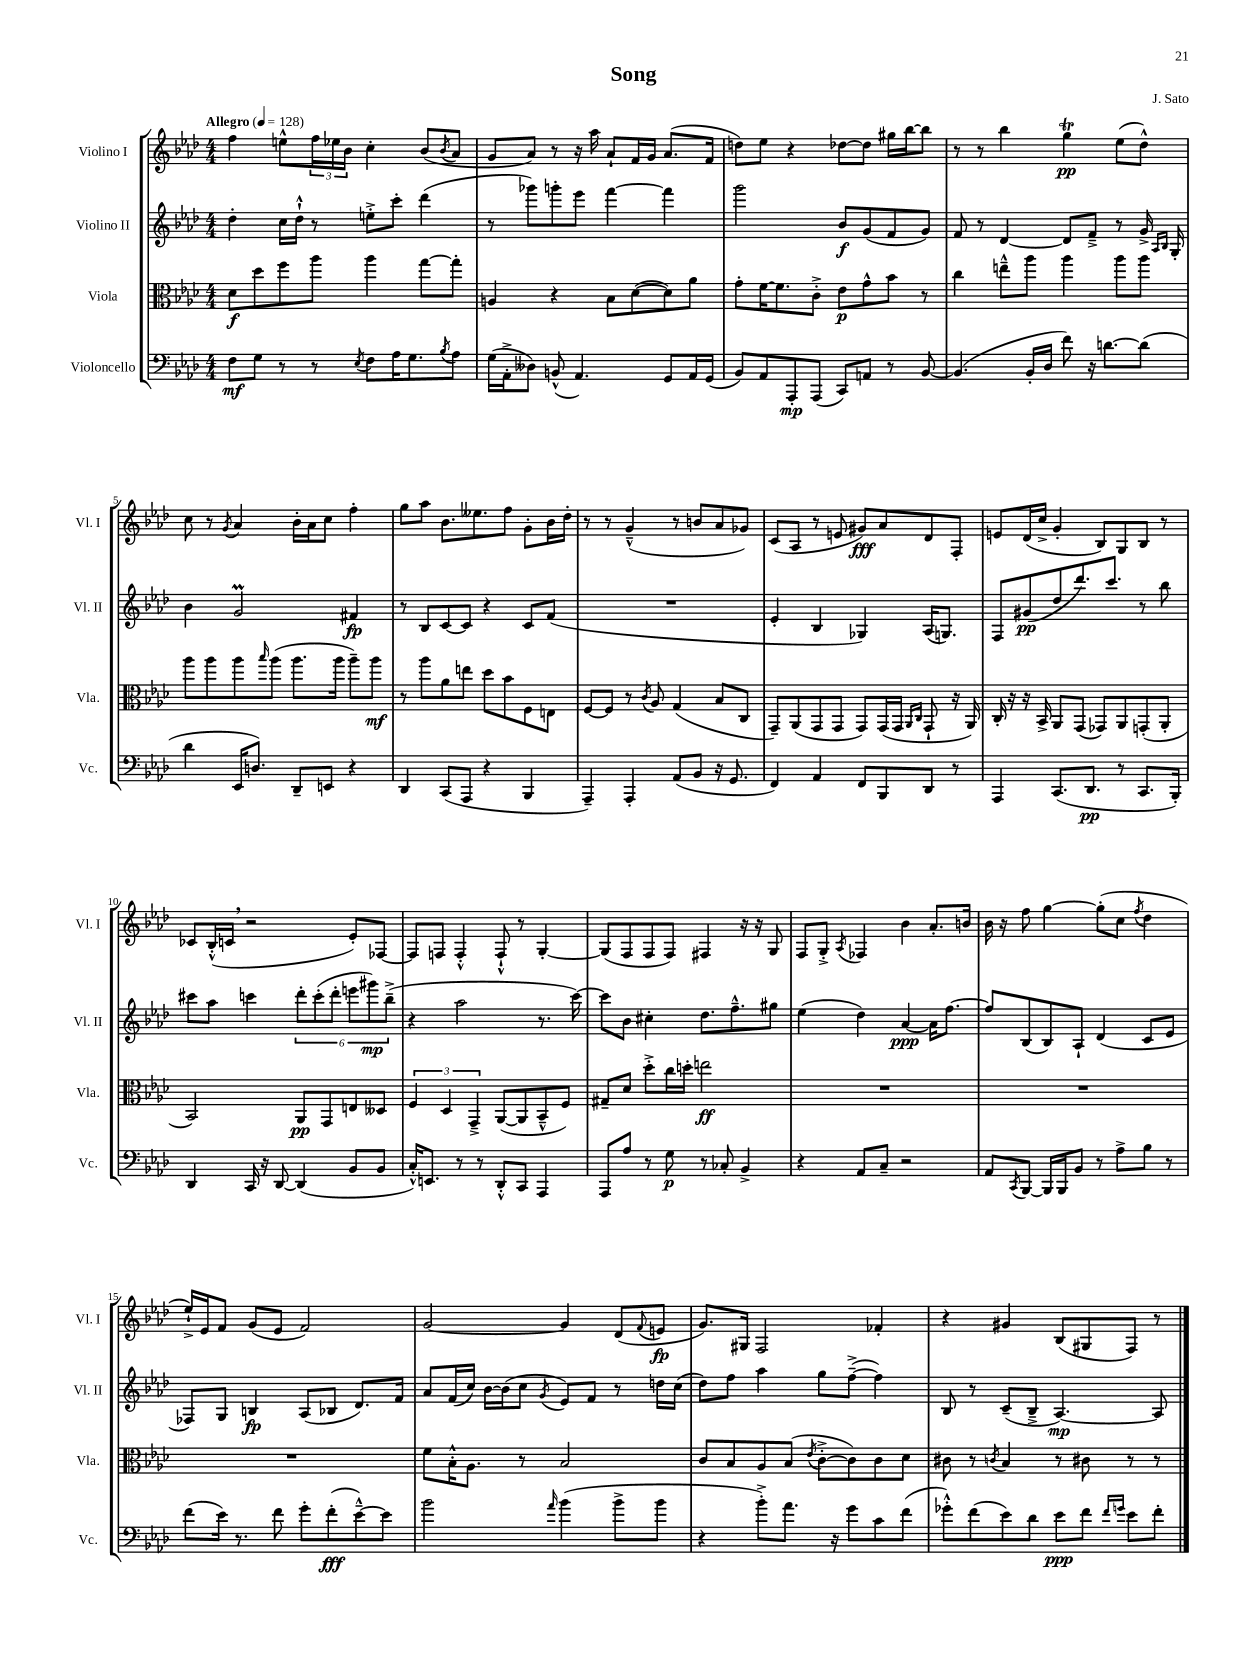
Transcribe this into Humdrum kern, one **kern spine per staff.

**kern	**dynam	**kern	**dynam	**kern	**dynam	**kern	**dynam
*part4	*part4	*part3	*part3	*part2	*part2	*part1	*part1
*staff4	*staff4	*staff3	*staff3	*staff2	*staff2	*staff1	*staff1
*I"Violoncello	*	*I"Viola	*	*I"Violino II	*	*I"Violino I	*
*I'Vc.	*	*I'Vla.	*	*I'Vl. II	*	*I'Vl. I	*
*clefF4	*	*clefC3	*	*clefG2	*	*clefG2	*
*k[b-e-a-d-]	*	*k[b-e-a-d-]	*	*k[b-e-a-d-]	*	*k[b-e-a-d-]	*
*M4/4	*	*M4/4	*	*M4/4	*	*M4/4	*
*MM128	*	*MM128	*	*MM128	*	*MM128	*
=1	=1	=1	=1	=1	=1	=1	=1
!	!	!	!	!	!	!LO:TX:a:B:t=Allegro	!
8F\L	mf	8d-\L	f	4dd-'\	.	4ff\	.
8G\J	.	8dd-\	.	.	.	.	.
8r	.	8ff\	.	16cc\LL	.	8een^^\L	.
.	.	.	.	16dd-`^^\JJ	.	.	.
8r	.	8aa-\J	.	8r	.	24ff\L	.
.	.	.	.	.	.	24ee-X\	.
.	.	.	.	.	.	24b-\JJ	.
8qE-/	.	.	.	.	.	.	.
8F\L	.	4aa-\	.	8een'^\L	.	4cc'\	.
16A-\K	.	.	.	8ccc'\J	.	.	.
8.G\	.	.	.	.	.	.	.
.	.	[8gg\L	.	(4ddd-\	.	(8b-/L	.
8qB-/	.	.	.	.	.	8qb-/	.
8A-\J	.	8gg'\J]	.	.	.	8a-/J	.
=2	=2	=2	=2	=2	=2	=2	=2
(16G\LL	.	4An/	.	8r	.	8g/L	.
16AA-'^\J	.	.	.	.	.	.	.
8D--X\J)	.	.	.	8ggg-X\L)	.	8a-/J)	.
(8BBn^^/	.	4r	.	8gggn'\	.	8r	.
4.AA-/)	.	.	.	8eee-\J	.	16r	.
.	.	.	.	.	.	16aa-\	.
.	.	8B-\L	.	[4fff\	.	8a-`/L	.
.	.	([8d-\	.	.	.	16f/L	.
.	.	.	.	.	.	16g/JJ	.
8GG/L	.	8d-\])	.	4fff\]	.	(8.a-/L	.
16AA-/L	.	8a-\J	.	.	.	.	.
(16GG/JJ	.	.	.	.	.	16f/Jk	.
=3	=3	=3	=3	=3	=3	=3	=3
8BB-/L)	.	8g'\L	.	2ggg\	.	8ddn\L)	.
8AA-/	.	[16f\K	.	.	.	8ee-\J	.
.	.	8.f\]	.	.	.	.	.
8AAA-'/	mp	.	.	.	.	4r	.
(8AAA-/J	.	8c'^\J	.	.	.	.	.
8CC/L)	.	8e-\L	p	8b-/L	f	[8dd-X\L	.
8AAn/J	.	8g^^\	.	(8g/	.	8dd-\J]	.
8r	.	8b-\J	.	8f/	.	16gg#X\LL	.
.	.	.	.	.	.	[16bb-\J	.
[8BB-/	.	8r	.	8g/J)	.	8bb-\J]	.
=4	=4	=4	=4	=4	=4	=4	=4
(4.BB-/]	.	4cc\	.	8f/	.	8r	.
.	.	.	.	8r	.	8r	.
.	.	8een~^^\L	.	[4d-/	.	4bb-\	.
16BB-'/LL	.	8aa-\J	.	.	.	.	.
16D-/JJ	.	.	.	.	.	.	.
8f\)	.	4aa-\	.	8d-/L]	.	4ggt\	pp
16r	.	.	.	8f~^/J	.	.	.
[8.dn\L	.	.	.	.	.	.	.
.	.	8aa-\L	.	8r	.	(8ee-\L	.
(8d\J]	.	8aa-\J	.	16g^/	.	8dd-^^\J)	.
.	.	.	.	16qqA-/LL	.	.	.
.	.	.	.	16qqB-/JJ	.	.	.
.	.	.	.	16G'/	.	.	.
!!LO:LB:g=z
=5	=5	=5	=5	=5	=5	=5	=5
4d-\	.	8aa-\L	.	4b-\	.	8cc\	.
.	.	8aa-\	.	.	.	8r	.
.	.	.	.	.	.	8qg/	.
16EE-/KL	.	8aa-\	.	2gm/	.	4a-/	.
8.Dn/J)	.	.	.	.	.	.	.
.	.	16qqbb-/	.	.	.	.	.
.	.	(8aa-\J	.	.	.	.	.
8DD-~/L	.	8.aa-\L	.	.	.	16b-'\LL	.
.	.	.	.	.	.	16a-\J	.
8EEn/J	.	.	.	.	.	8cc\J	.
.	.	16aa-\Jk	.	.	.	.	.
4r	.	8aa-~\L)	.	4f#X/	fp	4ff'\	.
.	.	8aa-\J	mf	.	.	.	.
=6	=6	=6	=6	=6	=6	=6	=6
4DD-/	.	8r	.	8r	.	8gg\L	.
.	.	8aa-\L	.	8B-/L	.	8aa-\J	.
(8CC/L	.	8a-\	.	[8c/	.	8.b-\L	.
8AAA-/J	.	8een\J	.	8c/J]	.	.	.
.	.	.	.	.	.	8.ee--X\	.
4r	.	8dd-\L	.	4r	.	.	.
.	.	8b-\	.	.	.	8ff\J	.
4BBB-/	.	8F\	.	8c/L	.	8g'\L	.
.	.	8En\J	.	(8f/J	.	16b-\L	.
.	.	.	.	.	.	16dd-'\JJ	.
=7	=7	=7	=7	=7	=7	=7	=7
4AAA-~/)	.	[8F/L	.	1r	.	8r	.
.	.	8F/J]	.	.	.	8r	.
4AAA-'/	.	8r	.	.	.	(4g~^^/	.
.	.	8qc/	.	.	.	.	.
.	.	8A-/	.	.	.	.	.
(8AA-/L	.	(4G/	.	.	.	8r	.
8BB-/J	.	.	.	.	.	8bn/L	.
16r	.	8B-/L	.	.	.	8a-/	.
8.GG/	.	.	.	.	.	.	.
.	.	8C/J	.	.	.	8g-X/J)	.
=8	=8	=8	=8	=8	=8	=8	=8
4FF/)	.	8GG~/L)	.	4e-'/	.	(8c/L	.
.	.	(8AA-/	.	.	.	8A-/J	.
4AA-/	.	8GG/	.	4B-/	.	8r	.
.	.	8GG/J	.	.	.	8en/	.
8FF/L	.	8GG/L)	.	4G-X/)	.	8g#X/L)	fff
8BBB-/	.	(16GG/L	.	.	.	8a-/	.
.	.	16GG/JJ	.	.	.	.	.
.	.	16qqAA-/LL	.	.	.	.	.
.	.	16qqC/JJ	.	.	.	.	.
8DD-/J	.	8GG`/	.	(16A-/KL	.	8d-/	.
.	.	.	.	8.Gn/J)	.	.	.
8r	.	16r	.	.	.	8F'/J	.
.	.	16AA-/)	.	.	.	.	.
=9	=9	=9	=9	=9	=9	=9	=9
4AAA-/	.	16C'/	.	8F/L	.	8en/L	.
.	.	16r	.	.	.	.	.
.	.	16r	.	(8g#X/	pp	(16d-/L	.
.	.	16BB-^/	.	.	.	16cc^/JJ	.
(8.CC/L	.	8AA-/L	.	8dd-/	.	4g'/	.
.	.	(8GG/J	.	8.ddd-/)	.	.	.
8.DD-/J	pp	.	.	.	.	.	.
.	.	8GG-X/L)	.	.	.	8B-/L)	.
.	.	.	.	8.ccc/J	.	.	.
8r	.	8AA-/	.	.	.	8G/	.
8.CC/L	.	(8GGn'/	.	8r	.	8B-/J	.
.	.	8AA-'/J	.	8bb-\	.	8r	.
16BBB-'/Jk)	.	.	.	.	.	.	.
!!LO:LB:g=z
=10	=10	=10	=10	=10	=10	=10	=10
4DD-/	.	2BB-/)	.	8ccc#X\L	.	8c-X/L	.
.	.	.	.	8aa-\J	.	(16B-'^^/L	.
.	.	.	.	.	.	16cn,/JJ	.
16CC/	.	.	.	4cccn\	.	2r	.
16r	.	.	.	.	.	.	.
[8DD-/	.	.	.	.	.	.	.
(4DD-/]	.	8AA-/L	pp	12ddd-'\L	.	.	.
.	.	.	.	(12ccc'\	.	.	.
.	.	8GG/	.	.	.	.	.
.	.	.	.	12ddd-'\J	.	.	.
8BB-/L	.	8En/	.	12eeen\L	.	8e-'/L)	.
.	.	.	.	12ggg#X\)	mp	.	.
8BB-/J	.	8D--X/J	.	.	.	[8F-X/J	.
.	.	.	.	(12bb-~^\J	.	.	.
=11	=11	=11	=11	=11	=11	=11	=11
16C'^^/KL)	.	6F/	.	4r	.	8F-/L]	.
8.EEn/J	.	.	.	.	.	.	.
.	.	.	.	.	.	8Fn/J	.
.	.	6D-/	.	.	.	.	.
8r	.	.	.	2aa-\	.	4F'^^/	.
.	.	6GG~^/	.	.	.	.	.
8r	.	.	.	.	.	.	.
8DD-'^^/L	.	([8AA-/L	.	.	.	8F`^^/	.
8CC/J	.	8AA-/]	.	.	.	8r	.
4AAA-/	.	8BB-~^^/	.	8.r	.	[4G'/	.
.	.	8F/J)	.	.	.	.	.
.	.	.	.	[16ccc\)	.	.	.
=12	=12	=12	=12	=12	=12	=12	=12
8AAA-/L	.	8G#X~/L	.	8ccc\L]	.	(8G/L]	.
8A-/J	.	8d-/J	.	8b-\J	.	8F/	.
8r	.	8dd-'^\L	.	4cc#X'\	.	8F/	.
8G\	p	16cc\L	.	.	.	8F/J)	.
.	.	16ddn'\JJ	.	.	.	.	.
8r	.	2een\	ff	8.dd-\L	.	4F#X/	.
8C-X'/	.	.	.	.	.	.	.
.	.	.	.	8.ff~^^\	.	.	.
4BB-^/	.	.	.	.	.	16r	.
.	.	.	.	.	.	16r	.
.	.	.	.	8gg#X\J	.	8G/	.
=13	=13	=13	=13	=13	=13	=13	=13
4r	.	1r	.	(4ee-\	.	8F/L	.
.	.	.	.	.	.	8G'^/J	.
.	.	.	.	.	.	8qA-/	.
8AA-/L	.	.	.	4dd-\)	.	4F-X/	.
8C~/J	.	.	.	.	.	.	.
2r	.	.	.	[4a-/	ppp	4b-\	.
.	.	.	.	16a-\KL]	.	8.a-'/L	.
.	.	.	.	[8.ff\J	.	.	.
.	.	.	.	.	.	16bn/Jk	.
=14	=14	=14	=14	=14	=14	=14	=14
8AA-/L	.	1r	.	8ff/L]	.	16b-\	.
.	.	.	.	.	.	16r	.
8qCC/	.	.	.	.	.	.	.
[8BBB-/J	.	.	.	(8B-/	.	8ff\	.
16BBB-/LL]	.	.	.	8B-/)	.	[4gg\	.
16BBB-/J	.	.	.	.	.	.	.
8BB-/J	.	.	.	8A-`/J	.	.	.
8r	.	.	.	(4d-/	.	(8gg'\L]	.
8A-^\L	.	.	.	.	.	8cc\J	.
.	.	.	.	.	.	8qff/	.
8B-\J	.	.	.	8c/L	.	4dd-\	.
8r	.	.	.	8e-/J	.	.	.
!!LO:LB:g=z
=15	=15	=15	=15	=15	=15	=15	=15
(8f\L	.	1r	.	8F-X/L)	.	16ee-`^/LL)	.
.	.	.	.	.	.	16e-/J	.
16e-\Jk)	.	.	.	8G/J	.	8f/J	.
8.r	.	.	.	.	.	.	.
.	.	.	.	4Bn/	fp	(8g/L	.
8f\	.	.	.	.	.	8e-/J	.
8g'\L	.	.	.	(8A-/L	.	2f/)	.
(8f'\	fff	.	.	8B-X/J	.	.	.
[8e-~^^\)	.	.	.	8.d-/L)	.	.	.
8e-\J]	.	.	.	.	.	.	.
.	.	.	.	16f/Jk	.	.	.
=16	=16	=16	=16	=16	=16	=16	=16
2b-\	.	8f\L	.	8a-/L	.	[2g/	.
.	.	16B-'^^\K	.	(16f/L	.	.	.
.	.	8.A-\J	.	16cc/JJ)	.	.	.
.	.	.	.	[16b-\LL	.	.	.
.	.	.	.	(16b-\J]	.	.	.
.	.	8r	.	8cc\J	.	.	.
16qqa-/	.	.	.	8qg/	.	.	.
(4b-\	.	2B-/	.	8e-/L)	.	4g/]	.
.	.	.	.	8f/J	.	.	.
8b-^\L	.	.	.	8r	.	(8d-/L	.
.	.	.	.	.	.	8qqf/	.
8b-\J	.	.	.	16ddn\LL	.	8en/J	fp
.	.	.	.	(16cc\JJ	.	.	.
=17	=17	=17	=17	=17	=17	=17	=17
4r	.	8c/L	.	8dd-\L)	.	8.g/L)	.
.	.	8B-/	.	8ff\J	.	.	.
.	.	.	.	.	.	16G#X/Jk	.
8b-'^\L)	.	8A-/	.	4aa-\	.	2F/	.
8.a-\J	.	(8B-/J	.	.	.	.	.
.	.	8qe-/	.	.	.	.	.
.	.	[8c'^\L	.	8gg\L	.	.	.
16r	.	.	.	.	.	.	.
8g\L	.	8c\])	.	([8ff~^\J	.	.	.
8c\	.	8c\	.	4ff\])	.	4f-X'/	.
(8f\J	.	8d-\J	.	.	.	.	.
=18	=18	=18	=18	=18	=18	=18	=18
8g-X'^^\L)	.	8c#X\	.	8B-/	.	4r	.
(8f\	.	8r	.	8r	.	.	.
.	.	8qcn/	.	.	.	.	.
8e-\)	.	4B-/	.	(8c~/L	.	4g#X/	.
8d-\J	.	.	.	8B-~^/J	.	.	.
8e-\L	ppp	8r	.	[4.A-/)	mp	(8B-/L	.
8f\J	.	8c#X\	.	.	.	8G#X/	.
16qqf/LL	.	.	.	.	.	.	.
16qqgn/JJ	.	.	.	.	.	.	.
8e-\L	.	8r	.	.	.	8F/J)	.
8f'\J	.	8r	.	8A-/]	.	8r	.
==	==	==	==	==	==	==	==
*-	*-	*-	*-	*-	*-	*-	*-
